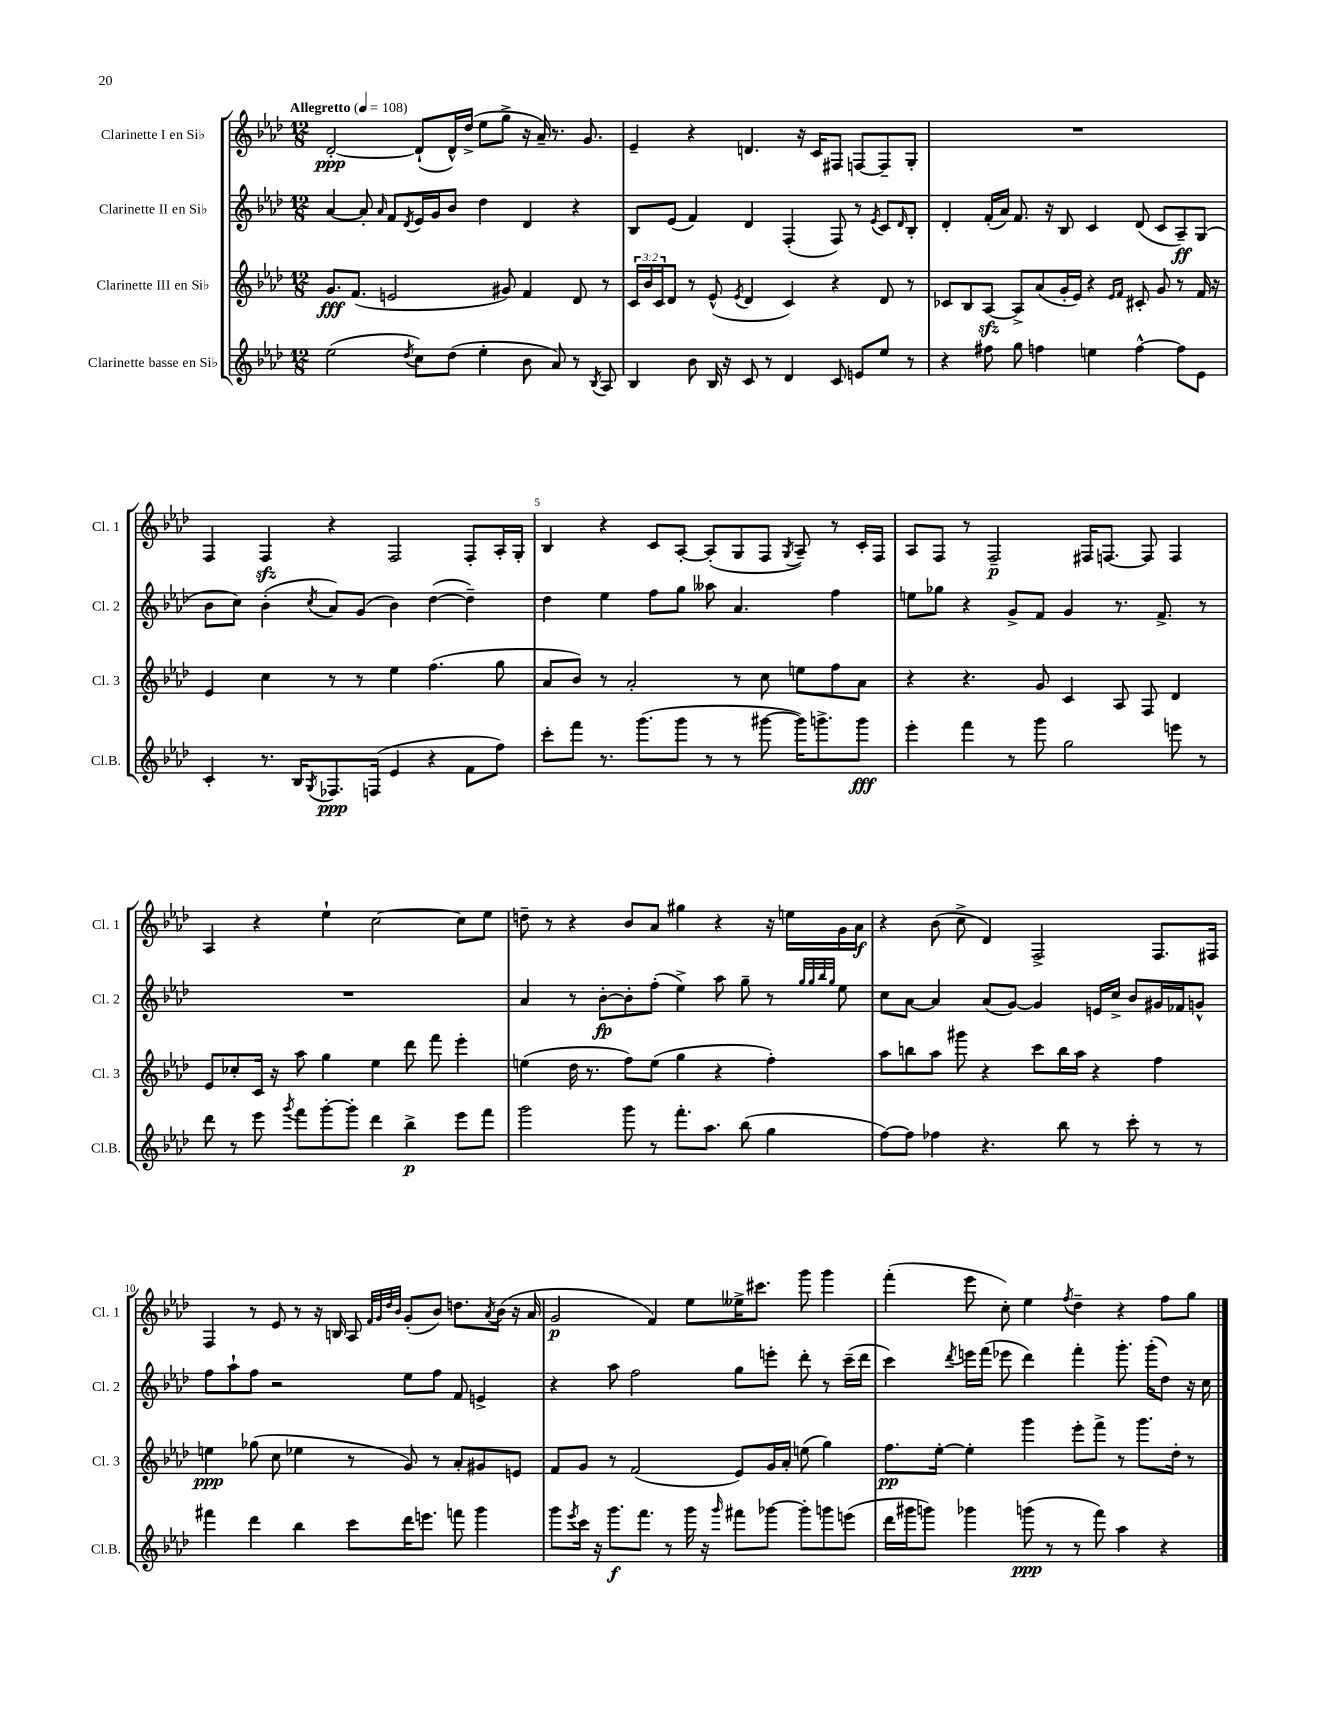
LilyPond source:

<<
\new StaffGroup <<
\new Staff = "s0" \with { instrumentName = "Clarinette I en Sib" shortInstrumentName = "Cl. 1" } {
    \clef treble \key aes \major \numericTimeSignature \time 12/8 \tempo "Allegretto" 4 = 108
    des'2~-.\ppp des'8-!( des'16-^) des''16->( ees''8 g''8-> r16 aes'16--) r8. g'8. |
    ees'4-- r4 d'4. r16 c'16 fis8 f8~ f8-- g8-. |
    R1. |
    f4 f4\sfz r4 f2 f8-. aes16-. g16-. |
    bes4 r4 c'8 aes8~-. aes8-.( g8 f8 \acciaccatura { g8 } aes8--) r8 c'16-. f16 |
    aes8 f8 r8 f2--\p fis16 f8.~ f8 f4 |
    aes4 r4 ees''4-! c''2~ c''8 ees''8 |
    d''8-- r8 r4 bes'8 aes'8 gis''4 r4 r16 e''16 g'16 aes'16\f |
    r4 bes'8( c''8-> des'4) f2-> f8. fis16 |
    f4 r8 ees'8 r8 r16 b16 aes8 \grace { f'32 g'32 des''32 bes'32 } g'8-.( bes'8) d''8. \acciaccatura { aes'8 } bes'16( r16 aes'16 |
    g'2\p f'4) ees''8 eeses''16-> cis'''8. g'''8 g'''4 |
    f'''4-.( ees'''8 c''8-.) ees''4 \acciaccatura { f''8 } des''4-- r4 f''8 g''8 \bar "|." |
}
\new Staff = "s1" \with { instrumentName = "Clarinette II en Sib" shortInstrumentName = "Cl. 2" } {
    \clef treble \key aes \major \numericTimeSignature \time 12/8
    aes'4~ aes'8-. \grace { aes'16 } f'8 \acciaccatura { des'8 } ees'16 g'16 bes'8 des''4 des'4 r4 |
    bes8 ees'8( f'4) des'4 f4-.( f8) r8 \acciaccatura { ees'8 } c'8 \grace { des'16 } bes8-. |
    des'4-. f'16-.( aes'16) f'8. r16 bes8 c'4 des'8( c'8 aes8--\ff) g8( |
    bes'8 c''8) bes'4-.( \acciaccatura { c''8 } aes'8) g'8( bes'4) des''4~( des''4--) |
    des''4 ees''4 f''8 g''8 aeses''8 aes'4. f''4 |
    e''8 ges''8 r4 g'8-> f'8 g'4 r8. f'8.-> r8 |
    R1. |
    aes'4 r8 bes'8~-.\fp bes'8-. f''8-.( ees''4->) aes''8 g''8-- r8 \grace { g''32 g''32 bes''32 g''32 } ees''8 |
    c''8 aes'8~ aes'4 aes'8( g'8~) g'4 e'16 c''16-> bes'8 gis'16 fes'16 g'8-^ |
    f''8 aes''8-! f''8 r2 ees''8 f''8 f'8 e'4-> |
    r4 aes''8 f''2 g''8 e'''8-. des'''8-. r8 c'''16--( des'''16 |
    c'''4) \acciaccatura { des'''8 } e'''16 f'''16( ees'''8 des'''4) f'''4-. g'''8.-. g'''16-.( des''8) r16 c''16 \bar "|." |
}
\new Staff = "s2" \with { instrumentName = "Clarinette III en Sib" shortInstrumentName = "Cl. 3" } {
    \clef treble \key aes \major \numericTimeSignature \time 12/8 \override Staff.TupletNumber.text = #tuplet-number::calc-fraction-text
    g'8.\fff f'8.( e'2 gis'8) f'4 des'8 r8 |
    \tuplet 3/2 { c'16 bes'16 c'16 } des'8 r8 ees'8-^( \acciaccatura { ees'8 } des'4 c'4) r4 des'8 r8 |
    ces'8 bes8 aes8~\sfz aes8-> aes'8( g'16-. ees'16) r4 \grace { ees'16 f'16 } cis'8-. g'8 r8 f'16 r16 |
    ees'4 c''4 r8 r8 ees''4 f''4.( g''8 |
    aes'8 bes'8) r8 aes'2-. r8 c''8 e''8 f''8 aes'8 |
    r4 r4. g'8 c'4 aes8 f8 des'4 |
    ees'8 ces''8-. c'16 r16 aes''8 g''4 ees''4 des'''8 f'''8 ees'''4-. |
    e''4( des''16 r8. f''8) e''8( g''4 r4 f''4-.) |
    aes''8 b''8 aes''8 gis'''8 r4 c'''8 b''16 aes''16 r4 f''4 |
    e''4\ppp ges''8( c''8 ees''4 r8 g'8) r8 aes'8-. gis'8 e'8 |
    f'8 g'8 r8 f'2( ees'8) g'16 aes'16-. e''8( g''4) |
    f''8.\pp ees''16~-. ees''4-. g'''4 ees'''8-. f'''8-> r8 g'''8. des''16-. r8 \bar "|." |
}
\new Staff = "s3" \with { instrumentName = "Clarinette basse en Sib" shortInstrumentName = "Cl.B." } {
    \clef treble \key aes \major \numericTimeSignature \time 12/8
    ees''2( \acciaccatura { des''8 } c''8) des''8( ees''4-. bes'8 aes'8) r8 \acciaccatura { bes8 } aes8 |
    bes4 bes'8 bes16 r16 c'8 r8 des'4 c'8 e'8 ees''8 r8 |
    r4 fis''8 g''8 f''4 e''4 f''4~-^ f''8 ees'8 |
    c'4-. r8. bes16 \acciaccatura { g8 } fes8.\ppp f16( ees'4 r4 f'8 f''8) |
    c'''8-. f'''8 r8. g'''8.( g'''8 r8 r8 gis'''8~ gis'''16) g'''8.-> g'''8\fff |
    ees'''4-. f'''4 r8 g'''8 g''2 e'''8 r8 |
    des'''8 r8 ees'''8 \acciaccatura { g'''8 } f'''8 g'''8~-. g'''8-. des'''4 bes''4->\p ees'''8 f'''8 |
    g'''2 g'''8 r8 f'''8.-. aes''8. bes''8( g''4 |
    f''8~) f''8 fes''4 r4. bes''8 r8 c'''8-. r8 r8 |
    fis'''4 des'''4 bes''4 c'''8 des'''16 e'''8. f'''8 g'''4 |
    g'''8 \acciaccatura { ees'''8 } c'''16 r16 g'''8.\f f'''8. r8 g'''16 r16 \grace { g'''16 } fis'''8 ges'''8~ ges'''8-. g'''8 e'''8( |
    des'''16 gis'''16 g'''8) ges'''4 g'''8\ppp( r8 r8 f'''8) aes''4 r4 \bar "|." |
}
>>
>>
\layout { \context { \Score \override BarNumber.break-visibility = ##(#f #t #t) barNumberVisibility = #(every-nth-bar-number-visible 5) } }
